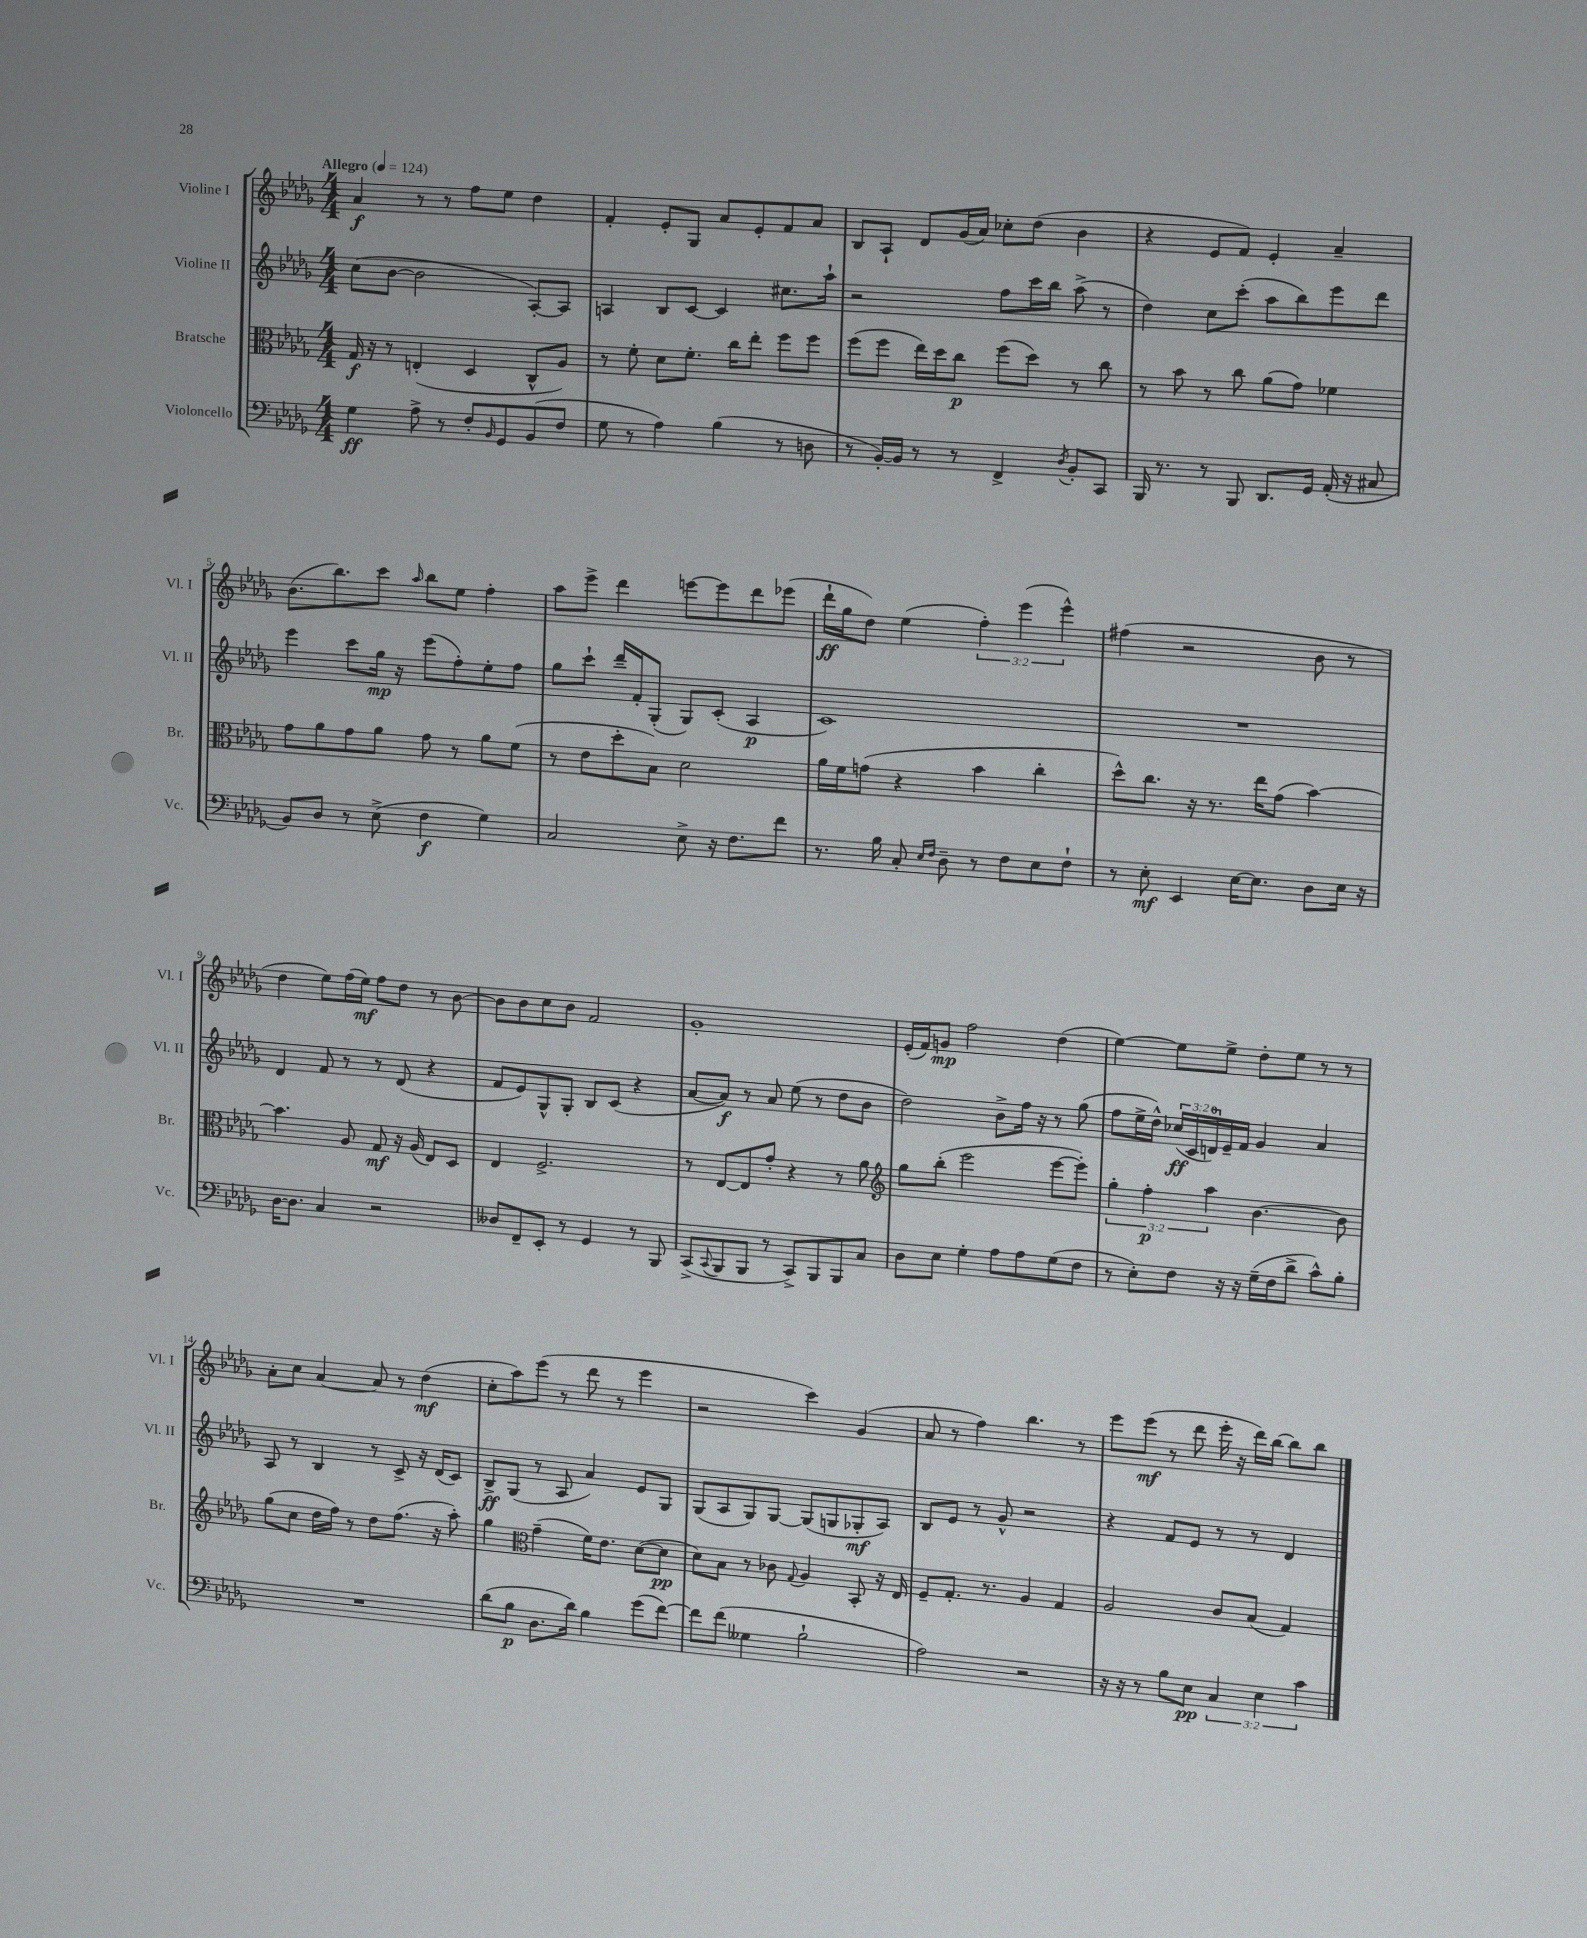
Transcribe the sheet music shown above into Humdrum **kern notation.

**kern	**kern	**kern	**kern
*staff4	*staff3	*staff2	*staff1
*clefF4	*clefC3	*clefG2	*clefG2
*k[b-e-a-d-g-]	*k[b-e-a-d-g-]	*k[b-e-a-d-g-]	*k[b-e-a-d-g-]
*M4/4	*M4/4	*M4/4	*M4/4
*MM124	*MM124	*MM124	*MM124
4G-	16G-	(8cc	4a-
.	16r	.	.
.	8r	[8b-	.
8A-^	(4E'	2b-]	8r
8r	.	.	8r
8F'	4D-	.	8ff
16qqBB-	.	.	.
8GG-	.	.	8ee-
(8BB-	8C^^	[8A-')	4dd-
8F	8A-)	8A-]	.
=	=	=	=
8G-	8r	4A	4f'
8r	8f'	.	.
4A-)	8d-	8B-	8e-'
.	8.f'	[8c	8G-
(4B-	.	4c]	8a-
.	16cc	.	.
.	8ee-'	.	8e-'
8r	8ff	8.cc#	8f
8D	8ff	.	8a-
.	.	16aa-`	.
=	=	=	=
8r	(8ff	2r	8B-
[16BB-')	8ff	.	8A-`
16BB-]	.	.	.
8r	16ee-)	.	8d-
.	16dd-	.	.
8r	8cc	.	(16g-
.	.	.	16a-)
4FF^	(8ff	8ff	8cc-'
.	8dd-)	16ccc	(8dd-
.	.	16bb-	.
8qD-	.	.	.
8BB-'	8r	(8aa-^	4b-
8CC	8cc	8r	.
=	=	=	=
16BBB-	8r	4dd-)	4r
8.r	.	.	.
.	8b-	.	.
8r	8r	8cc	8e-
8BBB-	8cc	(8ccc'	8f)
8.DD-	(8a-	8aa-	4e-'
.	8g-)	8bb-)	.
16GG-	.	.	.
(16AA-'	4f-	8eee-	4a-~
16r	.	.	.
8C#	.	8ddd-	.
=	=	=	=
8BB-)	8g-	4eee-	(8.b-
8D-	8a-	.	.
.	.	.	8.bb-)
8r	8g-	8ccc	.
(8E-^	8a-	16gg-	8ccc
.	.	16r	.
.	.	.	16qqaa-
4F	8g-	(8eee-	8bb-
.	8r	8ff')	8ee-
4G-)	8a-	8ee-'	4ff'
.	(8f	8ff	.
=	=	=	=
2C	8r	8gg-	8aa-
.	8e-	8ccc`	8eee-^
.	8dd-'	16ddd-~	4ddd-
.	.	16f'	.
.	8B-)	(8G-'	.
8E-^	2d-	8G-)	[8eee
16r	.	(8c'	8eee]
8.F	.	.	.
.	.	4A-	8ddd-
8f	.	.	(8eee-
=	=	=	=
8.r	16a-	1c)	16ddd-`
.	16f	.	16gg-
.	(8g	.	8dd-)
16B-	.	.	.
8C'	4r	.	(4ee-
16qqE-	.	.	.
16qqF	.	.	.
8D-~	.	.	.
8r	4b-	.	6ff')
8F	.	.	.
.	.	.	(6eee-
8E-	4cc'	.	.
.	.	.	6eee-^^)
8F`	.	.	.
=	=	=	=
8r	8dd-^^)	1r	(4ff#
8E-'	8.cc	.	.
4EE-	.	.	2r
.	16r	.	.
.	8.r	.	.
[16E-	.	.	.
8.E-]	16ee-	.	.
.	(8g-	.	.
8D-	[4b-)	.	8b-
16E-	.	.	8r
16r	.	.	.
=	=	=	=
[16D-	4.b-]	4d-	4dd-
8.D-]	.	.	.
4C	.	8f	8ee-)
.	8A-	8r	(16ff
.	.	.	16ee-)
2r	8G-	8r	8ff
.	16r	(8d-	8dd-
.	(16A-	.	.
.	8E-)	4r	8r
.	8D-	.	[8b-
=	=	=	=
8D--	4E-	8f	8b-]
8FF~	.	8e-)	8b-
8EE-'	2.F^	8G-^^	8cc
8r	.	8G-'	8b-
4GG-	.	8B-	2f
.	.	(8c	.
8r	.	4r	.
8BBB-	.	.	.
=	=	=	=
(8CC^	8r	[8a-	1g-'
8qqCC	.	.	.
8BBB-	[8E-	8a-])	.
8BBB-	8E-]	8r	.
8r	8g-'	8a-	.
8CC^)	4r	(8ee-	.
8BBB-	.	8r	.
8BBB-	8r	8dd-	.
8C	8a-	8b-	.
=	=	=	=
*	*clefG2	*	*
8D-	8gg-	2dd-)	(16e-'
.	.	.	16f)
8E-	(8bb-'	.	8g
4G-'	2eee-	.	2ff
8A-	.	8b-^	.
8A-	.	16ff	.
.	.	16r	.
(8G-	[8eee-	8r	(4dd-
8F	8eee-'])	(8gg-	.
=	=	=	=
8r	6gg-'	8ff	[4ee-)
8E-')	.	16ee-^	.
.	6ff'	.	.
.	.	16dd-^^)	.
8F	.	(24cc-	8ee-]
.	.	24c	.
.	6aa-	24d)	.
16r	.	16e-~	8ee-^
16r	.	16f	.
(16G-~	[4.b-	4g-	8dd-'
16F	.	.	.
8d-^	.	.	8ee-
8c^^)	.	4a-	8r
8B-'	8b-]	.	8r
=	=	=	=
1r	(8gg-	8A-	8a-'
.	8cc	8r	8cc
.	16dd-	4B-	[4a-
.	16ff)	.	.
.	8r	.	.
.	8dd-	8r	8a-]
.	(8.ff	8c^	8r
.	.	16r	(4dd-
.	16r	(16d-	.
.	8aa-')	8c)	.
=	=	=	=
(8d-	4gg-	8B-^	8cc'
8B-	.	(8G-	8aa-)
*	*clefC3	*	*
8.D-	(4g-~	8r	(8eee-
.	.	8A-	8r
16d-)	.	.	.
4B-	16f)	4a-)	8ddd-
.	8.e-	.	.
.	.	.	8r
(8g-	([8d-	8e-	4eee-
[8f)	8d-]	8G-	.
=	=	=	=
8f]	8d-)	(8G-	2r
(8f	8B-	8A-	.
4G--	8r	8G-)	.
.	8c-	[8G-	.
.	8qqG-	.	.
2B-`	4A-	(8G-]	4ccc)
.	.	8G	.
.	8BB-'	8G-'	(4g-
.	16r	8A-)	.
.	16E-	.	.
=	=	=	=
2A-)	8F~	8B-	8a-
.	8.G-'	8e-	8r
.	.	8r	4ff)
.	8.r	.	.
.	.	8g-^^	.
2r	4A-	2r	4.bb-
.	4G-	.	.
.	.	.	8r
=	=	=	=
16r	2A-	4r	8eee-
16r	.	.	.
8r	.	.	(8eee-
8B-	.	8f	8r
8E-	.	8e-	8ddd-
6C	8c	8r	16eee-'
.	.	.	16r
.	(8B-	8r	16ddd-)
6E-	.	.	.
.	.	.	[16bb-
.	4G-)	4d-	8bb-]
6c	.	.	.
.	.	.	8bb-
==	==	==	==
*-	*-	*-	*-
